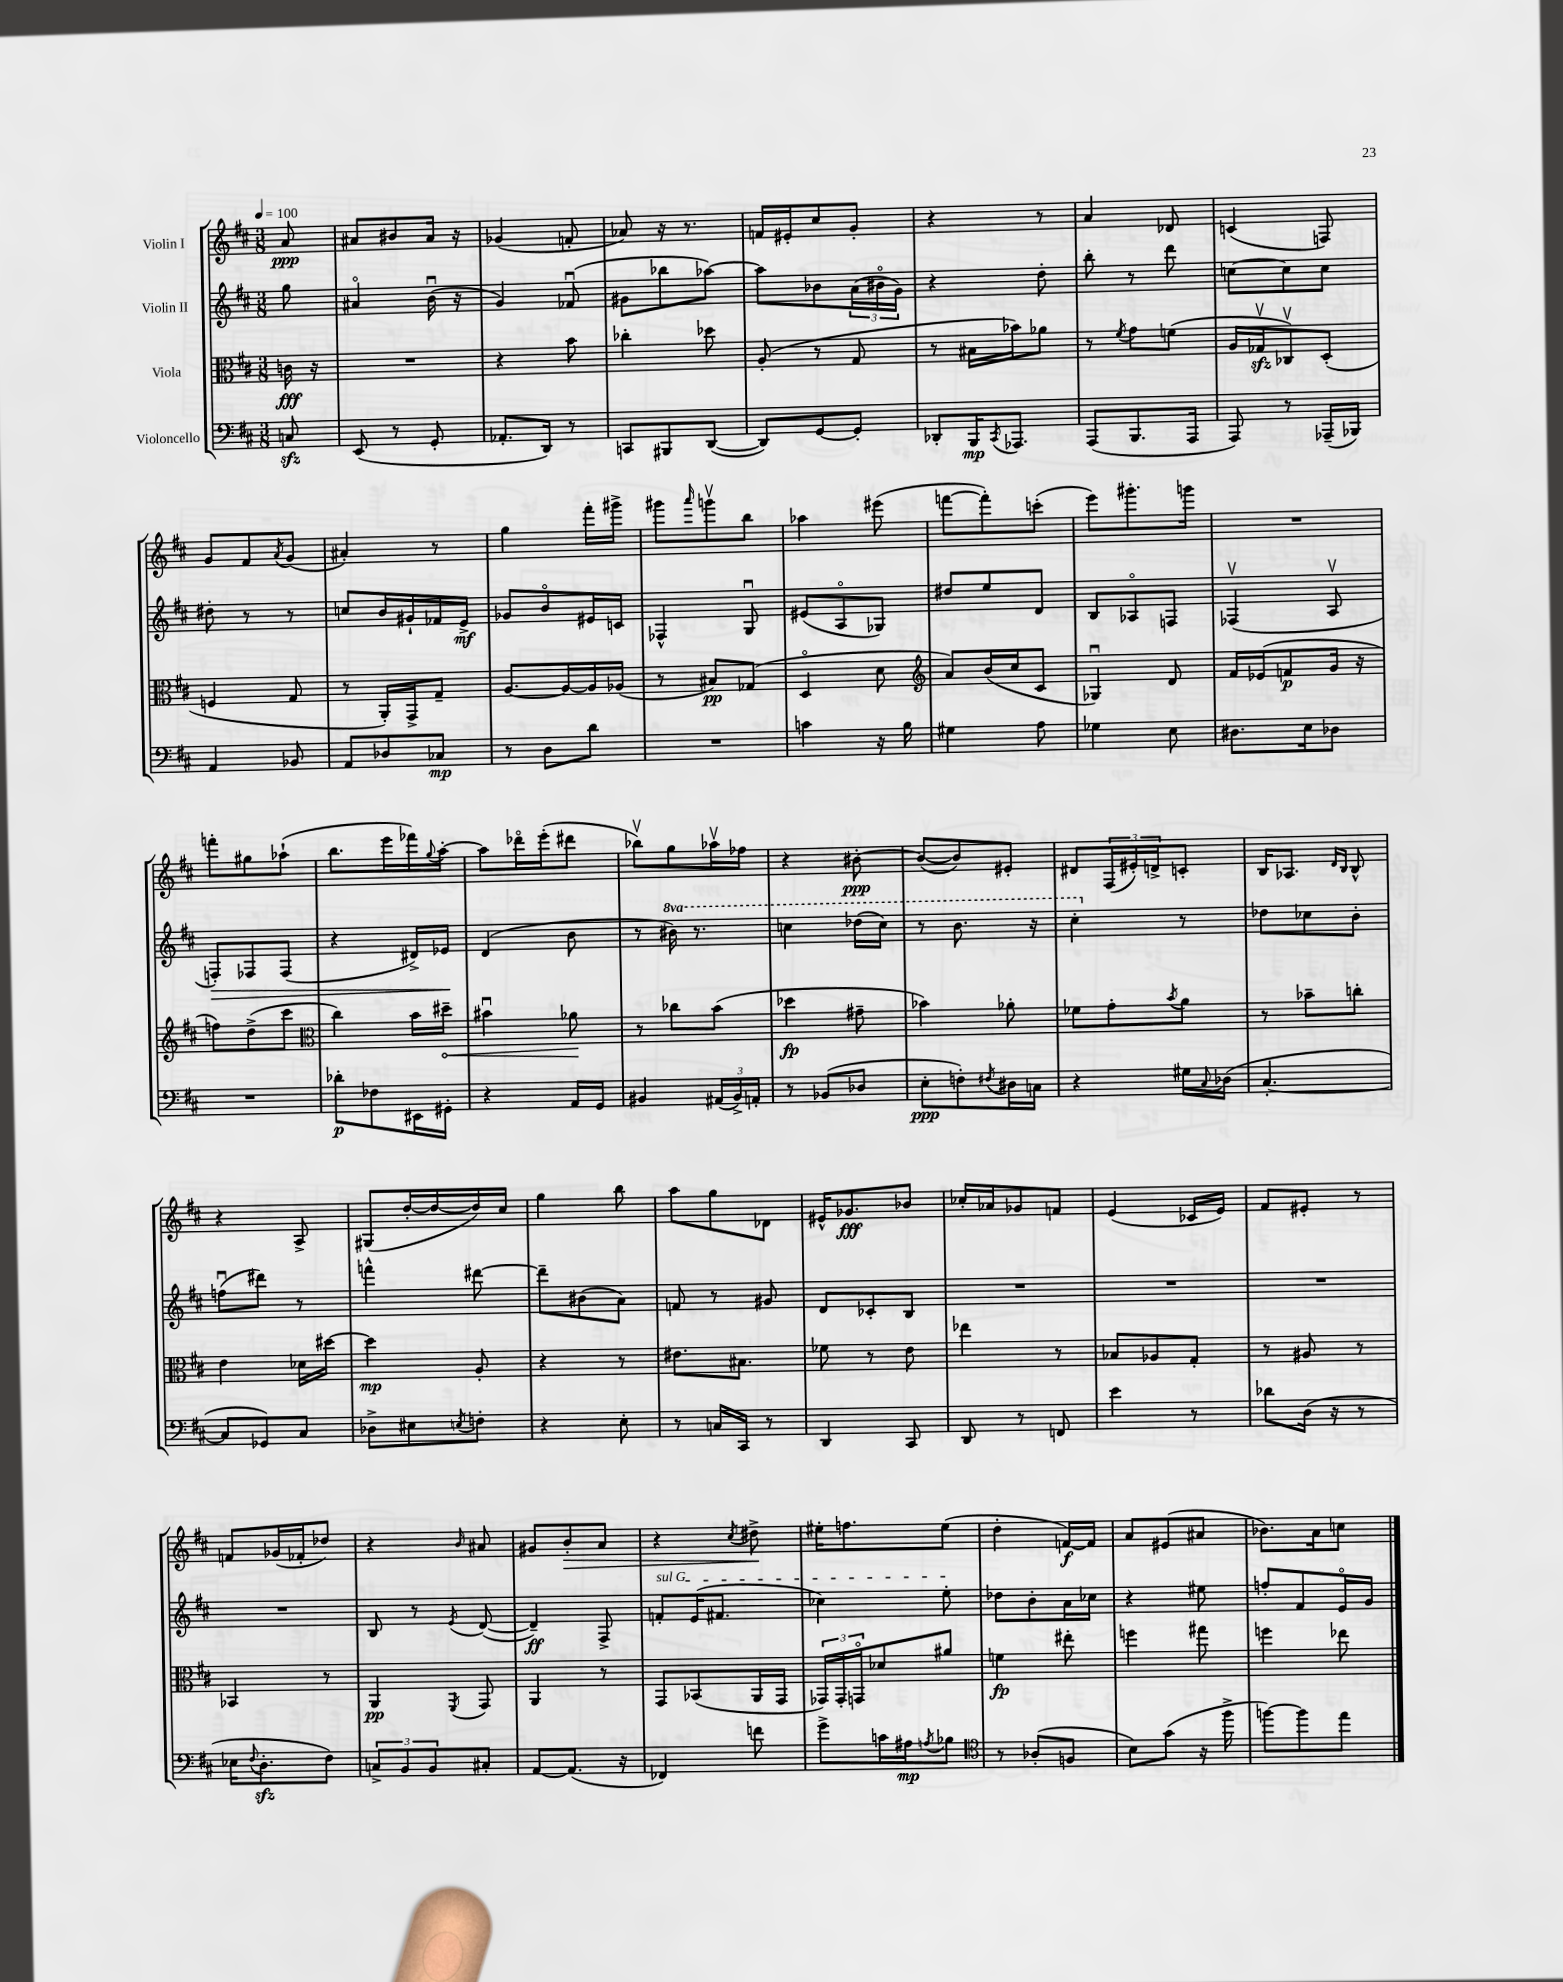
<<
\new StaffGroup <<
\new Staff = "s0" \with { instrumentName = "Violin I" } {
    \clef treble \key d \major \numericTimeSignature \time 3/8 \partial 8 \tempo 4 = 100
    a'8\ppp |
    ais'8 bis'8 ais'16 r16 |
    ges'4( f'8-. |
    aes'8) r16 r8. |
    f'16 eis'16-. cis''8 g'8-. |
    r4 r8 |
    a'4 des'8 |
    c'4( f8) |
    g'8 fis'8 \acciaccatura { a'8 } g'8( |
    ais'4-.) r8 |
    g''4 fis'''16-. gis'''16-> |
    gis'''8 \grace { a'''16 } g'''8\upbow b''8 |
    aes''4 eis'''8( |
    f'''8~ f'''8-.) c'''8-.( |
    e'''8) gis'''8.-. g'''16 |
    R4. |
    f'''8-. gis''8 aes''8-!( |
    b''8. e'''16 fes'''16) \appoggiatura { g''8 } a''16~-. |
    a''8 des'''16\flageolet e'''16-.( dis'''8 |
    bes''8\upbow) g''8 aes''16\upbow fes''16 |
    r4 bis'8~-.\ppp |
    bis'8~( bis'8) eis'8-. |
    dis'8 \tuplet 3/2 { fis16( eis'16-.) d'16-> } c'8-. |
    b16 aes8. \grace { d'16 b16 } b8-^ |
    r4 a8-> |
    gis8( d''16~-. d''16~ d''16) cis''16 |
    g''4 b''8 |
    a''8 g''8 des'8 |
    eis'16-^ ges'8.\fff bes'8 |
    ces''16-. aes'16 ges'8 f'8 |
    e'4( ces'16 e'16) |
    fis'8 eis'8-. r8 |
    f'8 ges'16( fes'16-. des''8) |
    r4 \grace { b'16 } ais'8 |
    gis'8 b'8-.\> a'8 |
    r4 \acciaccatura { cis''8 } dis''8->\! |
    eis''16-. f''8. eis''8( |
    d''4-. f'16~\f) f'16 |
    a'8 eis'8( ais'8 |
    bes'8.) a'16 c''8 \bar "|." |
}
\new Staff = "s1" \with { instrumentName = "Violin II" } {
    \clef treble \key d \major \numericTimeSignature \time 3/8 \set Staff.ottavationMarkups = #ottavation-simple-ordinals \partial 8
    g''8 |
    ais'4\flageolet b'16\downbow( r16 |
    g'4) fes'8\downbow( |
    gis'8 bes''8 aes''8~) |
    aes''8 bes'8 \tuplet 3/2 { a'16( bis'16\flageolet g'16) } |
    r4 d''8-. |
    b''8-. r8 d'''8 |
    c''8~ c''8 c''8 |
    dis''8-. r8 r8 |
    c''8 b'16 gis'16-! fes'16 e'16->\mf |
    ges'8 b'8\flageolet eis'16 c'16 |
    fes4-^ g8\downbow |
    eis'8( a8\flageolet ges8) |
    dis''8 e''8 d'8 |
    b8 aes8\flageolet f8 |
    fes4\upbow( a8\upbow |
    f8-.\>) fes8 fes8( |
    r4 dis'16->) ees'16\! |
    d'4( b'8 |
    r8 \ottava #1 bis''16) r8. |
    c'''4 des'''16( c'''16) |
    r8 b''8. r16 |
    cis'''4-. \ottava #0 r8 |
    des''8 ces''8 b'8-. |
    f''8\downbow( dis'''8) r8 |
    f'''4-^ dis'''8~ |
    dis'''8-- bis'8( a'8) |
    f'8 r8 gis'8 |
    d'8 ces'8-. b8 |
    R4. |
    R4. |
    R4. |
    R4. |
    b8 r8 \acciaccatura { e'8 } d'8~( |
    d'4--\ff) fis8-> |
    \once \override TextSpanner.bound-details.left.text = \markup { \italic "sul G" } f'8-.\startTextSpan e'16( fis'8. |
    ces''4) e''8-.\stopTextSpan |
    des''8 b'8-. a'16 ces''16 |
    r4 eis''8 |
    f''8-. fis'8 e'16\flageolet g'16 \bar "|." |
}
\new Staff = "s2" \with { instrumentName = "Viola" } {
    \clef alto \key d \major \numericTimeSignature \time 3/8 \partial 8
    c'16\fff r16 |
    R4. |
    r4 b'8 |
    ces''4-. des''8 |
    a8-.( r8 g8 |
    r8 bis16 bes'16) aes'8 |
    r8 \acciaccatura { fis'8 } g'8 f'8( |
    a16 ges16\upbow\sfz ces8\upbow) d8-.( |
    f4 g8 |
    r8 a,16-.) g,16-> g8-- |
    a8.~ a16~ a16 aes16( |
    r8 bis8\pp) ges8( |
    d4\flageolet d'8 |
    \clef treble a'8) b'16( cis''16 cis'8 |
    ges4\downbow) d'8 |
    fis'16 ees'16( f'8\p g'16 r16 |
    f''8) d''8->( cis'''8 |
    \clef alto cis''4) b'16 \once \override Hairpin.circled-tip = ##t dis''16--\< |
    bis'4\downbow aes'8\! |
    r8 ces''8 b'8( |
    des''4\fp gis'8-- |
    bes'4) aes'8-. |
    fes'8 g'8-. \acciaccatura { b'8 } a'8 |
    r8 bes'8-- c''8-. |
    e'4 des'16 dis''16~ |
    dis''4\mp a8-. |
    r4 r8 |
    eis'8. bis8. |
    fes'8 r8 e'8 |
    ees''4 r8 |
    bes8 aes8 g8-. |
    r8 ais8 r8 |
    bes,4 r8 |
    a,4\pp \acciaccatura { fis,8 } g,8 |
    a,4 r8 |
    g,8 bes,8( a,16 g,16 |
    \tuplet 3/2 { ges,16) ges,16-. g,16\flageolet } des'8 ais'8 |
    f'4\fp eis''8-. |
    f''4 gis''8 |
    f''4 ees''8 \bar "|." |
}
\new Staff = "s3" \with { instrumentName = "Violoncello" } {
    \clef bass \key d \major \numericTimeSignature \time 3/8 \partial 8
    c8\sfz |
    e,8( r8 g,8-. |
    aes,8.-. d,16) r8 |
    c,8 bis,,8 d,8~( |
    d,8) g,8~ g,8-. |
    des,8-. b,,16\mp \acciaccatura { cis,8 } aes,,8. |
    a,,8( b,,8. a,,16 |
    a,,8) r8 aes,,16--( bes,,16) |
    a,4 bes,8 |
    a,8 des8 ces8\mp |
    r8 d8 d'8 |
    R4. |
    c'4 r16 b16 |
    gis4 a8 |
    ges4 e8 |
    dis8. e16 des8 |
    R4. |
    des'8-.\p fes8 eis,16 gis,16-. |
    r4 a,16 g,16 |
    bis,4 \tuplet 3/2 { ais,16( bis,16->) a,16-. } |
    r8 bes,8( des8 |
    e8-.\ppp f8-.) \acciaccatura { fis8 } dis16 c16 |
    r4 gis16 \appoggiatura { cis8 } des16( |
    cis4.~-. |
    cis8 ges,8) cis8 |
    des8-> eis8 \acciaccatura { e8 } f8-. |
    r4 e8-. |
    r8 c16 cis,16 r8 |
    d,4 cis,8 |
    d,8 r8 f,8 |
    e'4 r8 |
    des'8 d16( r16 r8 |
    ees16 \appoggiatura { fis8 } d8.-.\sfz fis8) |
    \tuplet 3/2 { c8-> b,8 b,8 } cis8-. |
    a,8~ a,8.( r16 |
    fes,4) f'8 |
    g'8-> c'16 ais16\mp \acciaccatura { a8 } bes8 |
    \clef tenor r8 aes8-.( f8 |
    b8) g'8( r16 fis''16-> |
    f''8~) f''8 e''8 \bar "|." |
}
>>
>>
\layout { \context { \Score \remove "Bar_number_engraver" } }
